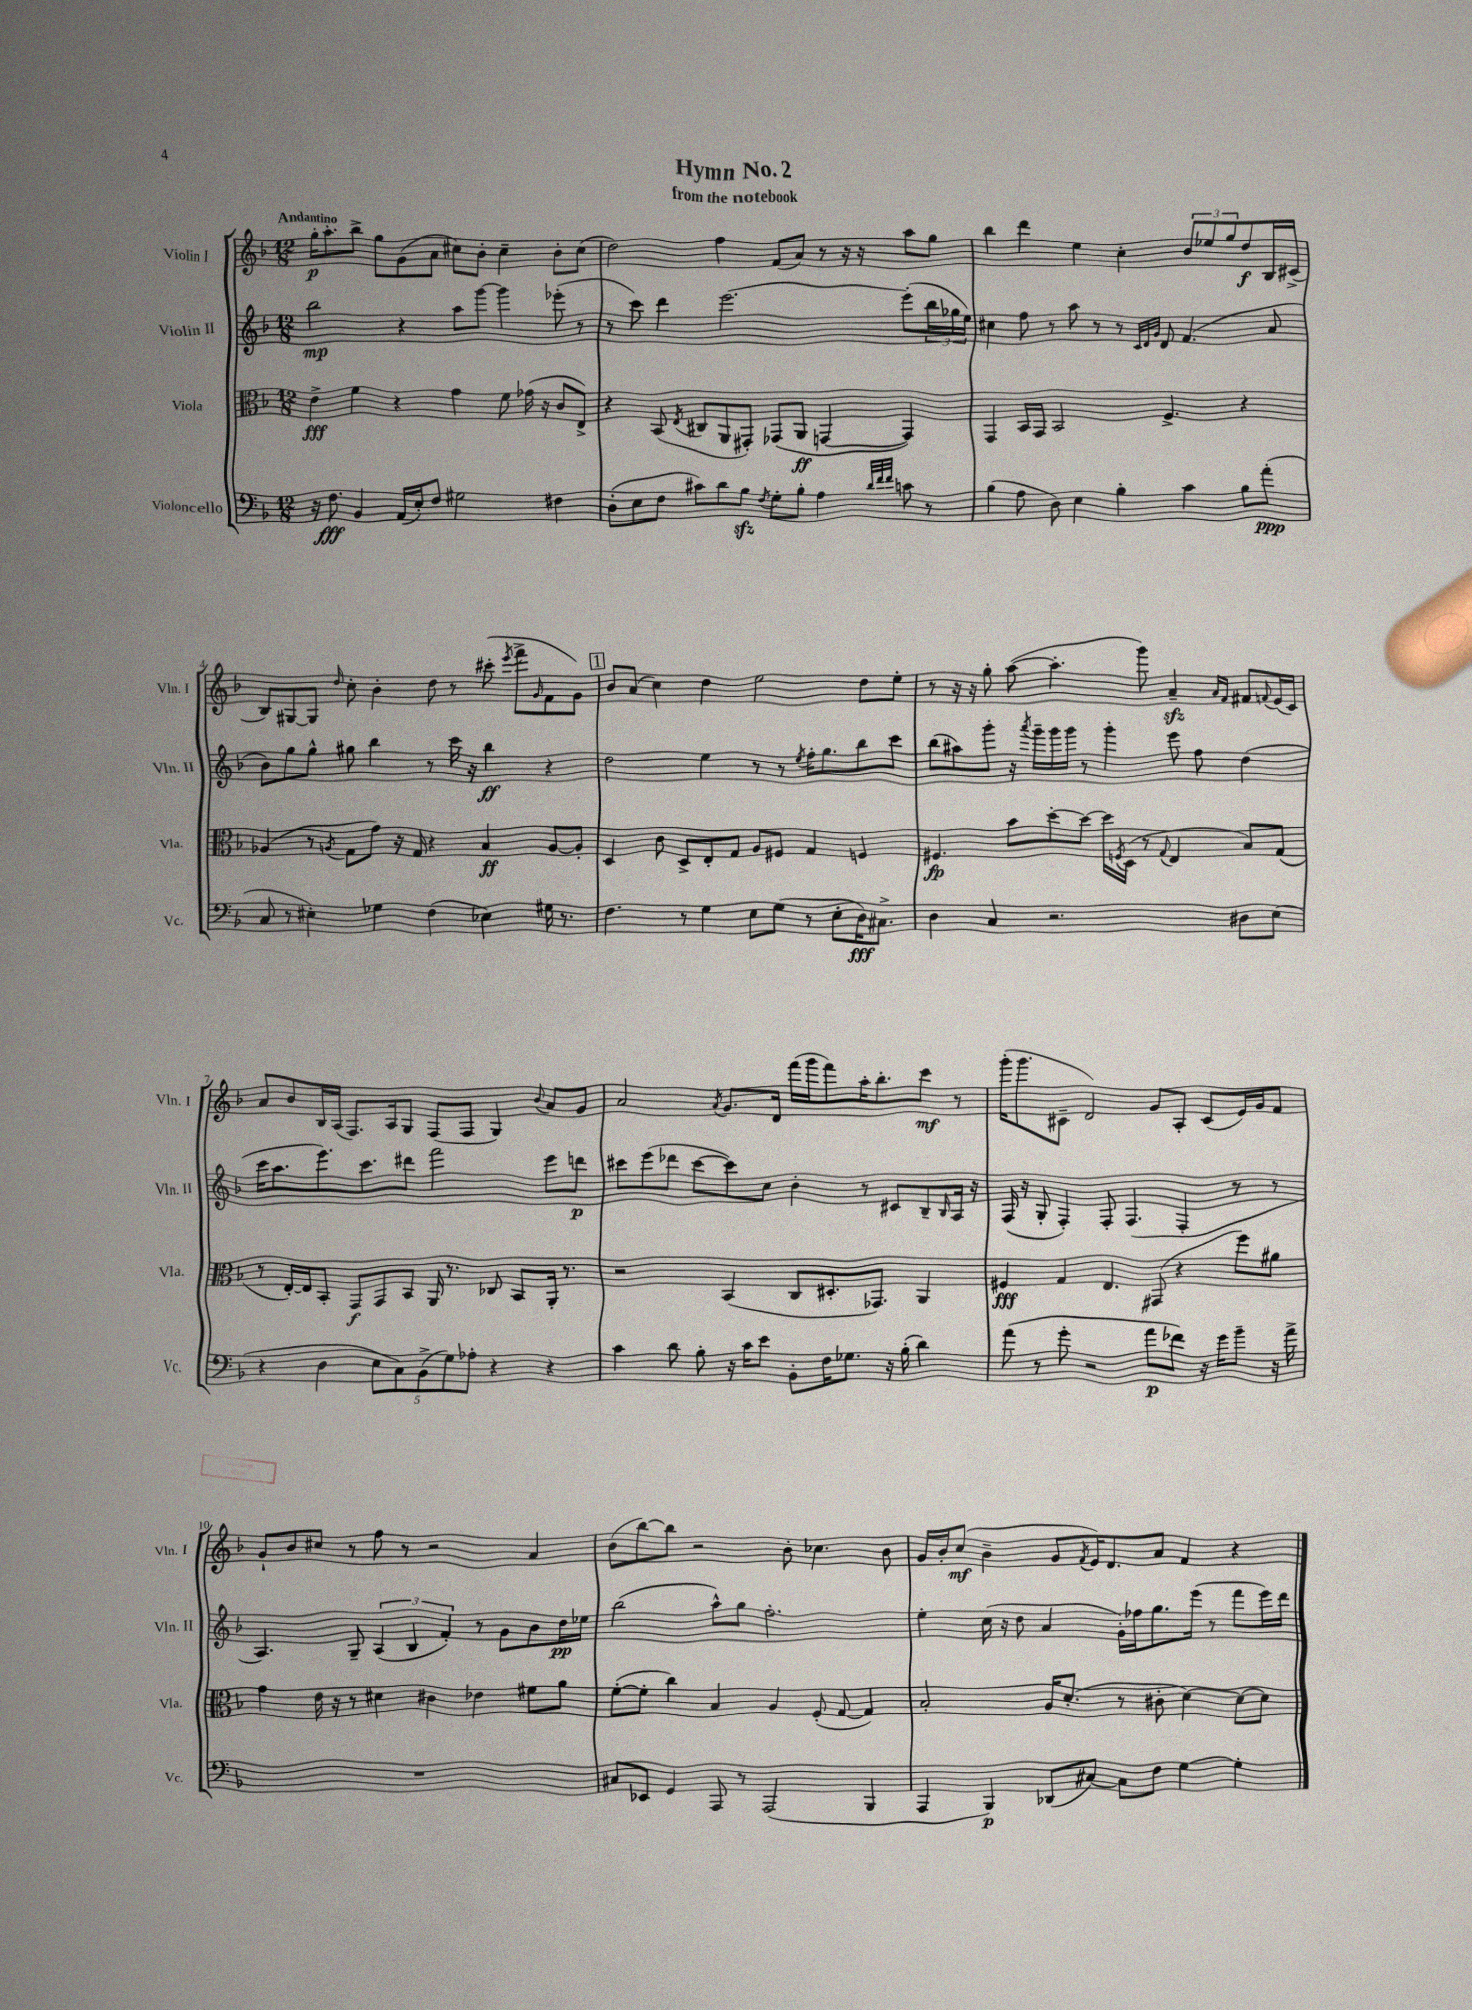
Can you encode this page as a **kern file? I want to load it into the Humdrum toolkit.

**kern	**dynam	**kern	**dynam	**kern	**dynam	**kern	**dynam
*part4	*part4	*part3	*part3	*part2	*part2	*part1	*part1
*staff4	*staff4	*staff3	*staff3	*staff2	*staff2	*staff1	*staff1
*I"Violoncello	*	*I"Viola	*	*I"Violin II	*	*I"Violin I	*
*I'Vc.	*	*I'Vla.	*	*I'Vln. II	*	*I'Vln. I	*
*clefF4	*	*clefC3	*	*clefG2	*	*clefG2	*
*k[b-]	*	*k[b-]	*	*k[b-]	*	*k[b-]	*
*M12/8	*	*M12/8	*	*M12/8	*	*M12/8	*
=1	=1	=1	=1	=1	=1	=1	=1
!	!	!	!	!	!	!LO:TX:a:B:t=Andantino	!
16r	.	4e^\	fff	2bb-\	mp	16gg'\KL	p
8.F\	fff	.	.	.	.	8.aa'\	.
4BB-/	.	4f\	.	.	.	8bb-^\J	.
.	.	.	.	.	.	8gg\L	.
(16AA/LL	.	4r	.	4r	.	(8g\	.
16E'/J)	.	.	.	.	.	.	.
8F/J	.	.	.	.	.	8a\J	.
2G#X\	.	4g\	.	8aa\L	.	8cc#X\L)	.
.	.	.	.	[8ggg\J	.	8b-'\J	.
.	.	8f\	.	4ggg\]	.	4cc#~\	.
.	.	(16g-X\	.	.	.	.	.
.	.	16r	.	.	.	.	.
4F#X\	.	8c/L	.	(8eee-X'\	.	8b-'\L	.
.	.	8E^/J)	.	8r	.	(8cc#\J	.
=2	=2	=2	=2	=2	=2	=2	=2
(8D'\L	.	4r	.	8r	.	2dd\)	.
8E\	.	.	.	8ccc\)	.	.	.
8F\J	.	(8BB-/	.	4ddd\	.	.	.
.	.	8qE/	.	.	.	.	.
8c#X\L)	.	8C#X/L	.	.	.	.	.
8d\	.	8AA/	.	[2.eee\	.	4ff\	.
8B-zz\J	.	8GG#X'/J)	.	.	.	.	.
8qF/	.	.	.	.	.	.	.
8G'\L	.	(8GG-X/L	.	.	.	(8f/L	.
8B-'\J	.	8AA/J	ff	.	.	8a/J)	.
4A\	.	[4GGn/	.	.	.	8r	.
.	.	.	.	.	.	16r	.
.	.	.	.	.	.	16r	.
32qqd/LLL	.	.	.	.	.	.	.
32qqf/	.	.	.	.	.	.	.
32qqf/JJJ	.	.	.	.	.	.	.
8cn\	.	4GG/])	.	(8eee'\L]	.	8aa\L	.
8r	.	.	.	24bb-\L	.	8gg\J	.
.	.	.	.	24gg-X\	.	.	.
.	.	.	.	24ee\JJ)	.	.	.
=3	=3	=3	=3	=3	=3	=3	=3
(4B-\	.	4GG/	.	4cc#X\	.	4bb-\	.
8A\	.	16BB-/LL	.	8ff\	.	4ddd\	.
.	.	16GG/JJ	.	.	.	.	.
8D\)	.	2BB-/	.	8r	.	.	.
4E\	.	.	.	8aa\	.	4ee\	.
.	.	.	.	8r	.	.	.
4B-'\	.	.	.	8r	.	4cc'\	.
.	.	.	.	32qqc/LLL	.	.	.
.	.	.	.	32qqd/	.	.	.
.	.	.	.	32qqg/JJJ	.	.	.
.	.	4.F^/	.	8d/	.	.	.
4c\	.	.	.	(4.f/	.	12b-/L	.
.	.	.	.	.	.	12ee-X/	.
.	.	.	.	.	.	12gg/	.
8B-\L	.	4r	.	.	.	8dd/	f
(8a'\J	ppp	.	.	8a/	.	16B-/L	.
.	.	.	.	.	.	(16c#X^/JJ	.
!!LO:LB:g=z
=4	=4	=4	=4	=4	=4	=4	=4
8C/	.	(4A-X/	.	8b-\L)	.	8B-/L)	.
8r	.	.	.	8gg\	.	[8G#X/	.
4E#X'\)	.	8r	.	8gg^^\J	.	8G#/J]	.
.	.	8qAn/	.	.	.	16qqdd/	.
.	.	8G\L	.	8gg#X\	.	8cc'\	.
4G-X\	.	8g\J)	.	4bb-\	.	4b-'\	.
.	.	16r	.	.	.	.	.
.	.	16G/	.	.	.	.	.
(4F\	.	4r	.	8r	.	8dd\	.
.	.	.	.	16ccc\	.	8r	.
.	.	.	.	16r	.	.	.
4E-X\)	.	4B-/	ff	4bb-\	ff	(8ccc#X'\	.
.	.	.	.	.	.	8qeee/	.
.	.	.	.	.	.	8fff^\L	.
.	.	.	.	.	.	16qqg/	.
16G#X\	.	[8A/L	.	4r	.	8f\	.
8.r	.	.	.	.	.	.	.
.	.	8A'/J]	.	.	.	8g\J)	.
!!LO:REH:place=s1:t=1
=5	=5	=5	=5	=5	=5	=5	=5
4.F\	.	4D/	.	2dd\	.	8b-/L	.
.	.	.	.	.	.	(8a/J	.
.	.	8c\	.	.	.	4cc\)	.
8r	.	8D^/L	.	.	.	.	.
4G\	.	8E'/	.	4ee\	.	4dd\	.
.	.	8G/J	.	.	.	.	.
8E\L	.	8A/L	.	8r	.	2ee\	.
(8G\J	.	8F#X/J	.	8r	.	.	.
.	.	.	.	8qee/	.	.	.
8r	.	4G/	.	16ff'\KL	.	.	.
.	.	.	.	8.gg\	.	.	.
8E'\L	.	.	.	.	.	.	.
16D\K)	fff	4Fn/	.	8bb-\	.	8dd\L	.
8.C#X^\J	.	.	.	.	.	.	.
.	.	.	.	8ccc\J	.	8ee'\J	.
=6	=6	=6	=6	=6	=6	=6	=6
4D\	.	4.F#X/	fp	(8bb-\L	.	8r	.
.	.	.	.	8aa#X\)	.	16r	.
.	.	.	.	.	.	16r	.
4C/	.	.	.	8ggg'\J	.	8gg'\	.
.	.	8b-\L	.	16r	.	([8aa\	.
.	.	.	.	8qaaa/	.	.	.
.	.	.	.	16ggg~\LL	.	.	.
2.r	.	[8dd'\	.	16ggg\	.	4.aa'\]	.
.	.	.	.	16ggg\JJ	.	.	.
.	.	8dd\J_	.	8r	.	.	.
.	.	16dd\LL]	.	4ggg'\	.	.	.
.	.	8qFn/	.	.	.	.	.
.	.	(16D\JJ	.	.	.	.	.
.	.	8r	.	.	.	8ggg\)	.
.	.	8qqG/	.	.	.	.	.
.	.	4E/	.	8eee\	.	4azz~/	.
.	.	.	.	8ff\	.	.	.
.	.	.	.	.	.	16qqa/LL	.
.	.	.	.	.	.	16qqf/JJ	.
8D#X\L	.	8B-/L)	.	(4dd\	.	8f#X/L	.
.	.	.	.	.	.	8qqfn/	.
(8E\J	.	(8G/J	.	.	.	(16e/L	.
.	.	.	.	.	.	16c/JJ)	.
!!LO:LB:g=z
=7	=7	=7	=7	=7	=7	=7	=7
4r	.	8r	.	16ccc\KL	.	8a/L	.
.	.	.	.	8.aa\	.	.	.
.	.	[16E'/LL)	.	.	.	8b-/	.
.	.	16E/J]	.	.	.	.	.
4D\	.	8BB-'/J	.	8.eee\)	.	16B-/L	.
.	.	.	.	.	.	(16A/JJ	.
.	.	8GG/L	f	.	.	8.F/L)	.
.	.	.	.	8.ccc\	.	.	.
10E\L	.	8GG/	.	.	.	.	.
.	.	.	.	.	.	16A/k	.
10C\)	.	.	.	.	.	.	.
.	.	8BB-/J	.	8ddd#X\J	.	8G/J	.
(10BB-^\	.	.	.	.	.	.	.
.	.	16AA/	.	2fff\	.	(8F/L	.
10G\)	.	.	.	.	.	.	.
.	.	8.r	.	.	.	.	.
.	.	.	.	.	.	8F/J	.
10A-X'\J	.	.	.	.	.	.	.
4r	.	8C-X/	.	.	.	4G/)	.
.	.	8BB-/L	.	.	.	.	.
.	.	.	.	.	.	8qqb-/	.
4r	.	16AA'/Jk	.	8eee\L	.	8a/L	.
.	.	8.r	.	.	.	.	.
.	.	.	.	8dddn\J	p	8g/J	.
=8	=8	=8	=8	=8	=8	=8	=8
4c\	.	2r	.	8ccc#X\L	.	2a/	.
.	.	.	.	(8eee\	.	.	.
8d\	.	.	.	8ddd-X\J	.	.	.
8B-'\	.	.	.	[8ccc#\L	.	.	.
.	.	.	.	.	.	8qa/	.
16r	.	(4BB-/	.	8ccc#\])	.	8.g/L	.
16c\KL	.	.	.	.	.	.	.
8e\J	.	.	.	8cc\J	.	.	.
.	.	.	.	.	.	16d/Jk	.
8BB-'\L	.	8C/L	.	4b-'\	.	(16fff\LL	.
.	.	.	.	.	.	16ggg\J	.
16F\K	.	8.D#X'/	.	.	.	8fff\)	.
8.G-X\J	.	.	.	.	.	.	.
.	.	.	.	8r	.	16aa'\K	.
.	.	8.GG-X/J)	.	.	.	8.bb-'\	.
16r	.	.	.	8c#X/L	.	.	.
(16B-'\	.	.	.	.	.	.	.
4d\)	.	4AA/	.	8B-~/	.	8ccc\J	mf
.	.	.	.	16qqB-/	.	.	.
.	.	.	.	16A/Jk	.	8r	.
.	.	.	.	16r	.	.	.
=9	=9	=9	=9	=9	=9	=9	=9
(8a\	.	4F#X/	fff	(16F/	.	(16ggg'\KL	.
.	.	.	.	16r	.	8.ggg\	.
8r	.	.	.	8G'/	.	.	.
8g'\	.	4G/	.	4F'/)	.	8c#X~\J	.
2r	.	.	.	.	.	2d/)	.
.	.	4.E/	.	8F'/	.	.	.
.	.	.	.	(4.F/	.	.	.
8a\L	p	(8GG#X/	.	.	.	8g/L	.
8f-X\J)	.	4r	.	4F'/	.	8A'/J	.
16r	.	.	.	.	.	(8c#/L	.
16g\KL	.	.	.	.	.	.	.
8b-~\J	.	8ff\L)	.	8r	.	16e/L)	.
.	.	.	.	.	.	16g/J	.
16r	.	8a#X\J	.	8r	.	8f/J	.
16a^\	.	.	.	.	.	.	.
!!LO:LB:g=z
=10	=10	=10	=10	=10	=10	=10	=10
1.r	.	4g\	.	4.A/)	.	8g`/L	.
.	.	.	.	.	.	8b-/	.
.	.	16e\	.	.	.	8cc#X/J	.
.	.	16r	.	.	.	.	.
.	.	8r	.	8G~/	.	8r	.
.	.	4d#X\	.	(6A/	.	8ff\	.
.	.	.	.	.	.	8r	.
.	.	.	.	6B-/	.	.	.
.	.	4c#X\	.	.	.	2r	.
.	.	.	.	6f'/)	.	.	.
.	.	4e-X\	.	8r	.	.	.
.	.	.	.	8g\L	.	.	.
.	.	8f#X\L	.	8b-\	.	4a/	.
.	.	8a\J	.	16dd\L	pp	.	.
.	.	.	.	16ee-X\JJ	.	.	.
=11	=11	=11	=11	=11	=11	=11	=11
8C#X/L	.	([8f'\L	.	(2bb-\	.	(8b-\L	.
8EE-X/J	.	8f'\J]	.	.	.	[8bb-\)	.
4GG/	.	4cc\)	.	.	.	8bb-\J]	.
.	.	.	.	.	.	2r	.
8AAA/	.	4B-/	.	8aa^^\L)	.	.	.
8r	.	.	.	8gg\J	.	.	.
(2AAA/	.	4A/	.	2.ff'\	.	.	.
.	.	.	.	.	.	8b-'\	.
.	.	(8F'/	.	.	.	4.cc-X\	.
.	.	[8G/	.	.	.	.	.
4BBB-/	.	4G/])	.	.	.	.	.
.	.	.	.	.	.	8b-\	.
=12	=12	=12	=12	=12	=12	=12	=12
4AAA/	.	2B-'/	.	4ee'\	.	16g/LL	.
.	.	.	.	.	.	16b-'/J	.
.	.	.	.	.	.	(8cc/J	mf
4BBB-/)	p	.	.	(16cc\	.	4b-~\	.
.	.	.	.	16r	.	.	.
.	.	.	.	8dd\	.	.	.
(8DD-X/L	.	16A/KL	.	4a/	.	8g/L	.
.	.	(8.d'/J	.	.	.	.	.
.	.	.	.	.	.	8qf/	.
[8C#X/J)	.	.	.	.	.	16e/K)	.
.	.	.	.	.	.	8.d/	.
8C#\L]	.	8r	.	16g'\LL)	.	.	.
.	.	.	.	16ff-X\J	.	.	.
8F\J	.	8c#X'\	.	8.gg\	.	8a/J	.
[4G\	.	[4d\)	.	.	.	4f/	.
.	.	.	.	(16eee\Jk	.	.	.
.	.	.	.	8r	.	.	.
4G'\]	.	8d\L_	.	8fff\L	.	4r	.
.	.	8d\J]	.	16eee\L)	.	.	.
.	.	.	.	16ddd\JJ	.	.	.
==	==	==	==	==	==	==	==
*-	*-	*-	*-	*-	*-	*-	*-
